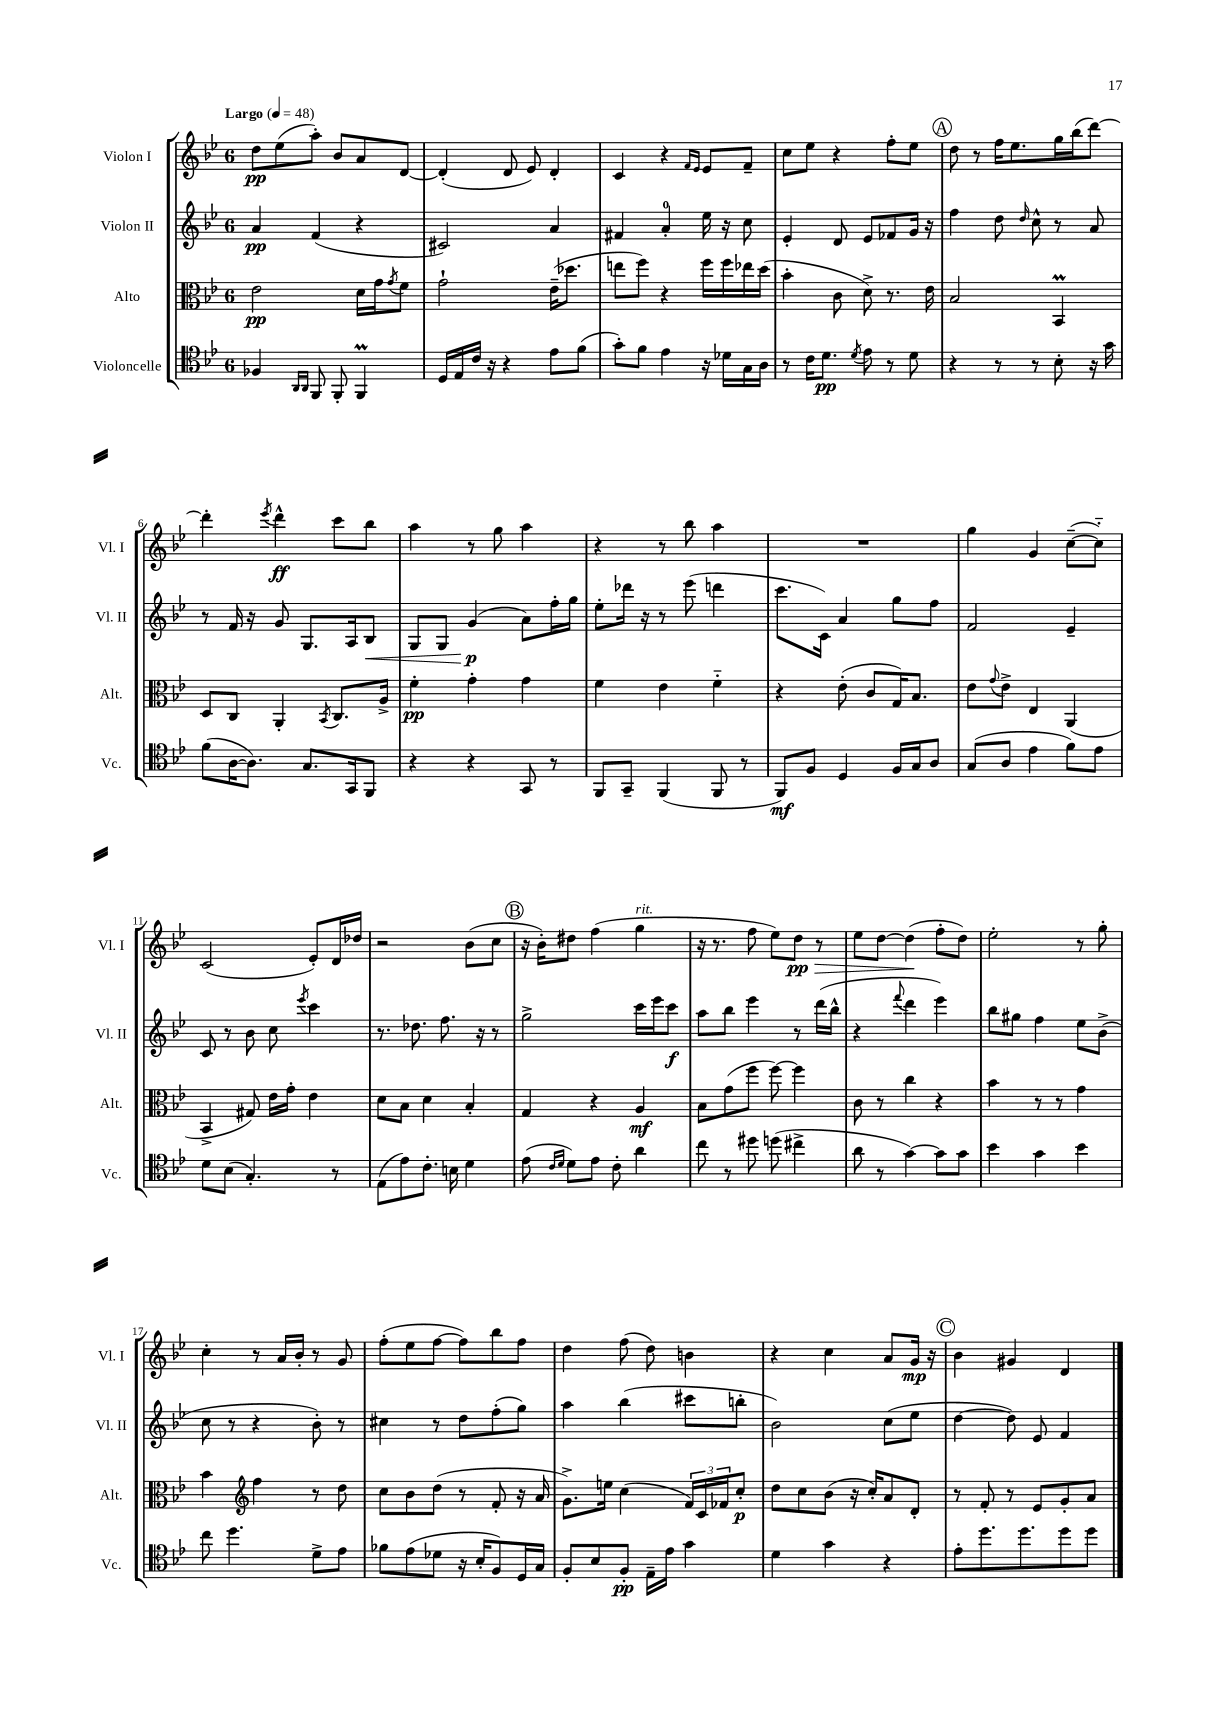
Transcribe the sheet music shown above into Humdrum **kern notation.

**kern	**kern	**kern	**kern
*staff4	*staff3	*staff2	*staff1
*clefC4	*clefC3	*clefG2	*clefG2
*k[b-e-]	*k[b-e-]	*k[b-e-]	*k[b-e-]
*M6/8	*M6/8	*M6/8	*M6/8
*MM48	*MM48	*MM48	*MM48
4F-	2e-	4a	8dd
.	.	.	(8ee-
16qqAA	.	.	.
16qqAA	.	.	.
8FF	.	(4f	8aa')
8FF'	.	.	8b-
4FF	16d	4r	8a
.	16g	.	.
.	8qg	.	.
.	8f	.	[8d
=	=	=	=
16D	2g`	2c#)	(4d']
16E-	.	.	.
16c	.	.	.
16r	.	.	.
4r	.	.	8d
.	.	.	8e-)
8e-	(16e-~	4a	4d'
.	8.dd-	.	.
(8f	.	.	.
=	=	=	=
8g')	8ee	4f#	4c
8f	8ff)	.	.
4e-	4r	4a'	4r
.	.	.	16qqf
.	.	.	16qqe-
16r	16ff	16ee-	8e-
16d-	16ff	16r	.
16G	16ee-	8cc	8f~
16A	(16dd	.	.
=	=	=	=
8r	4b-'	4e-'	8cc
16c	.	.	8ee-
8.d	.	.	.
.	8c	8d	4r
8qd	.	.	.
8e-	8d^)	8e-	.
8r	8.r	8f-	8ff'
8d	.	16g	8ee-
.	16e-	16r	.
=	=	=	=
4r	2B-	4ff	8dd
.	.	.	8r
8r	.	8dd	16ff
.	.	.	8.ee-
.	.	16qqdd	.
8r	.	8cc^^	.
8B-'	4BB-	8r	16gg
.	.	.	(16bb-
16r	.	8a	[8ddd)
16g	.	.	.
=	=	=	=
(8f	8D	8r	4ddd']
[16A	8C	16f	.
8.A])	.	16r	.
.	.	.	8qeee-
.	4AA'	8g	4ddd^^
8.G	.	8.G	.
.	8qBB-	.	.
.	8.C	.	8ccc
16GG	.	16A	.
8FF	.	8B-	8bb-
.	16A^	.	.
=	=	=	=
4r	4f'	8G	4aa
.	.	8G	.
4r	4g'	(4g	8r
.	.	.	8gg
8GG	4g	8a)	4aa
8r	.	16ff'	.
.	.	16gg	.
=	=	=	=
8FF	4f	8ee-'	4r
8GG~	.	16ddd-	.
.	.	16r	.
(4FF	4e-	8r	8r
.	.	(8eee-	8bb-
8FF	4f'~	4ddd	4aa
8r	.	.	.
=	=	=	=
8FF)	4r	8.ccc	2.r
8F	.	.	.
.	.	16c)	.
4D	(8e-'	4a	.
.	8c	.	.
16F	16G)	8gg	.
16G	8.B-	.	.
8A	.	8ff	.
=	=	=	=
(8G	8e-	2f	4gg
.	8qqg	.	.
8A	8e-^	.	.
4e-	4E-	.	4g
8f)	(4AA	4e-~	([8cc~
8e-	.	.	8cc'~])
=	=	=	=
8d	4BB-^	8c	(2c
(8B-	.	8r	.
4.G')	8G#)	8b-	.
.	16e-	8cc	.
.	16g'	.	.
.	.	8qeee-	.
.	4e-	4ccc	8e-')
8r	.	.	16d
.	.	.	16dd-
=	=	=	=
(8E-	8d	8.r	2r
8e-)	8B-	.	.
.	.	8.dd-	.
8.c'	4d	.	.
.	.	8.ff	.
16B	.	.	.
4d	4B-'	.	(8b-
.	.	16r	.
.	.	8r	8cc
=	=	=	=
(8e-	4G	2gg^	16r
.	.	.	16b-')
16qqc	.	.	.
16qqd	.	.	.
8d)	.	.	8dd#
8e-	4r	.	(4ff
8c'	.	.	.
4a	4A	16ccc	4gg
.	.	16eee-	.
.	.	8ccc	.
=	=	=	=
8cc	8B-	8aa	16r
.	.	.	8.r
8r	(8g	8bb-	.
8dd#	8ff	4eee-	8ff
(8dd	[8ff)	.	8ee-)
4cc#^	4ff]	8r	8dd
.	.	(16ddd	8r
.	.	16bb-^^	.
=	=	=	=
8a	8c	4r	8ee-
8r	8r	.	[8dd
.	.	8qqfff	.
[4g)	4cc	4ddd	(4dd]
8g]	4r	4eee-)	8ff'
8g	.	.	8dd)
=	=	=	=
4b-	4b-	8bb-	2ee-'
.	.	8gg#	.
4g	8r	4ff	.
.	8r	.	.
4b-	4g	8ee-	8r
.	.	(8b-^	8gg'
=	=	=	=
8cc	4b-	8cc	4cc'
4.dd	.	8r	.
*	*clefG2	*	*
.	4ff	4r	8r
.	.	.	16a
.	.	.	16b-'
8d^	8r	8b-')	8r
8e-	8dd	8r	8g
=	=	=	=
8f-	8cc	4cc#	(8ff'
(8e-	8b-	.	8ee-
8d-	(8dd	8r	[8ff
16r	8r	8dd	8ff])
16B-'	.	.	.
8F)	8f'	(8ff'	8bb-
16D	16r	8gg)	8ff
16G	16a	.	.
=	=	=	=
8F'	8.g^)	4aa	4dd
8B-	.	.	.
.	16ee	.	.
8F'	(4cc	(4bb-	(8ff
16E-~	.	.	8dd)
16e-	.	.	.
4g	24f)	8ccc#	4b
.	24c	.	.
.	24f-	.	.
.	8cc'	8bb'	.
=	=	=	=
4d	8dd	2b-)	4r
.	8cc	.	.
4g	(8b-	.	4cc
.	16r	.	.
.	16cc')	.	.
4r	8a	(8cc	8a
.	8d'	8ee-	16g
.	.	.	16r
=	=	=	=
8e-'	8r	[4dd	4b-
8.dd	8f'	.	.
.	8r	8dd])	4g#
8.dd	.	.	.
.	8e-	8e-	.
8dd	8g'	4f	4d
8dd	8a	.	.
==	==	==	==
*-	*-	*-	*-
